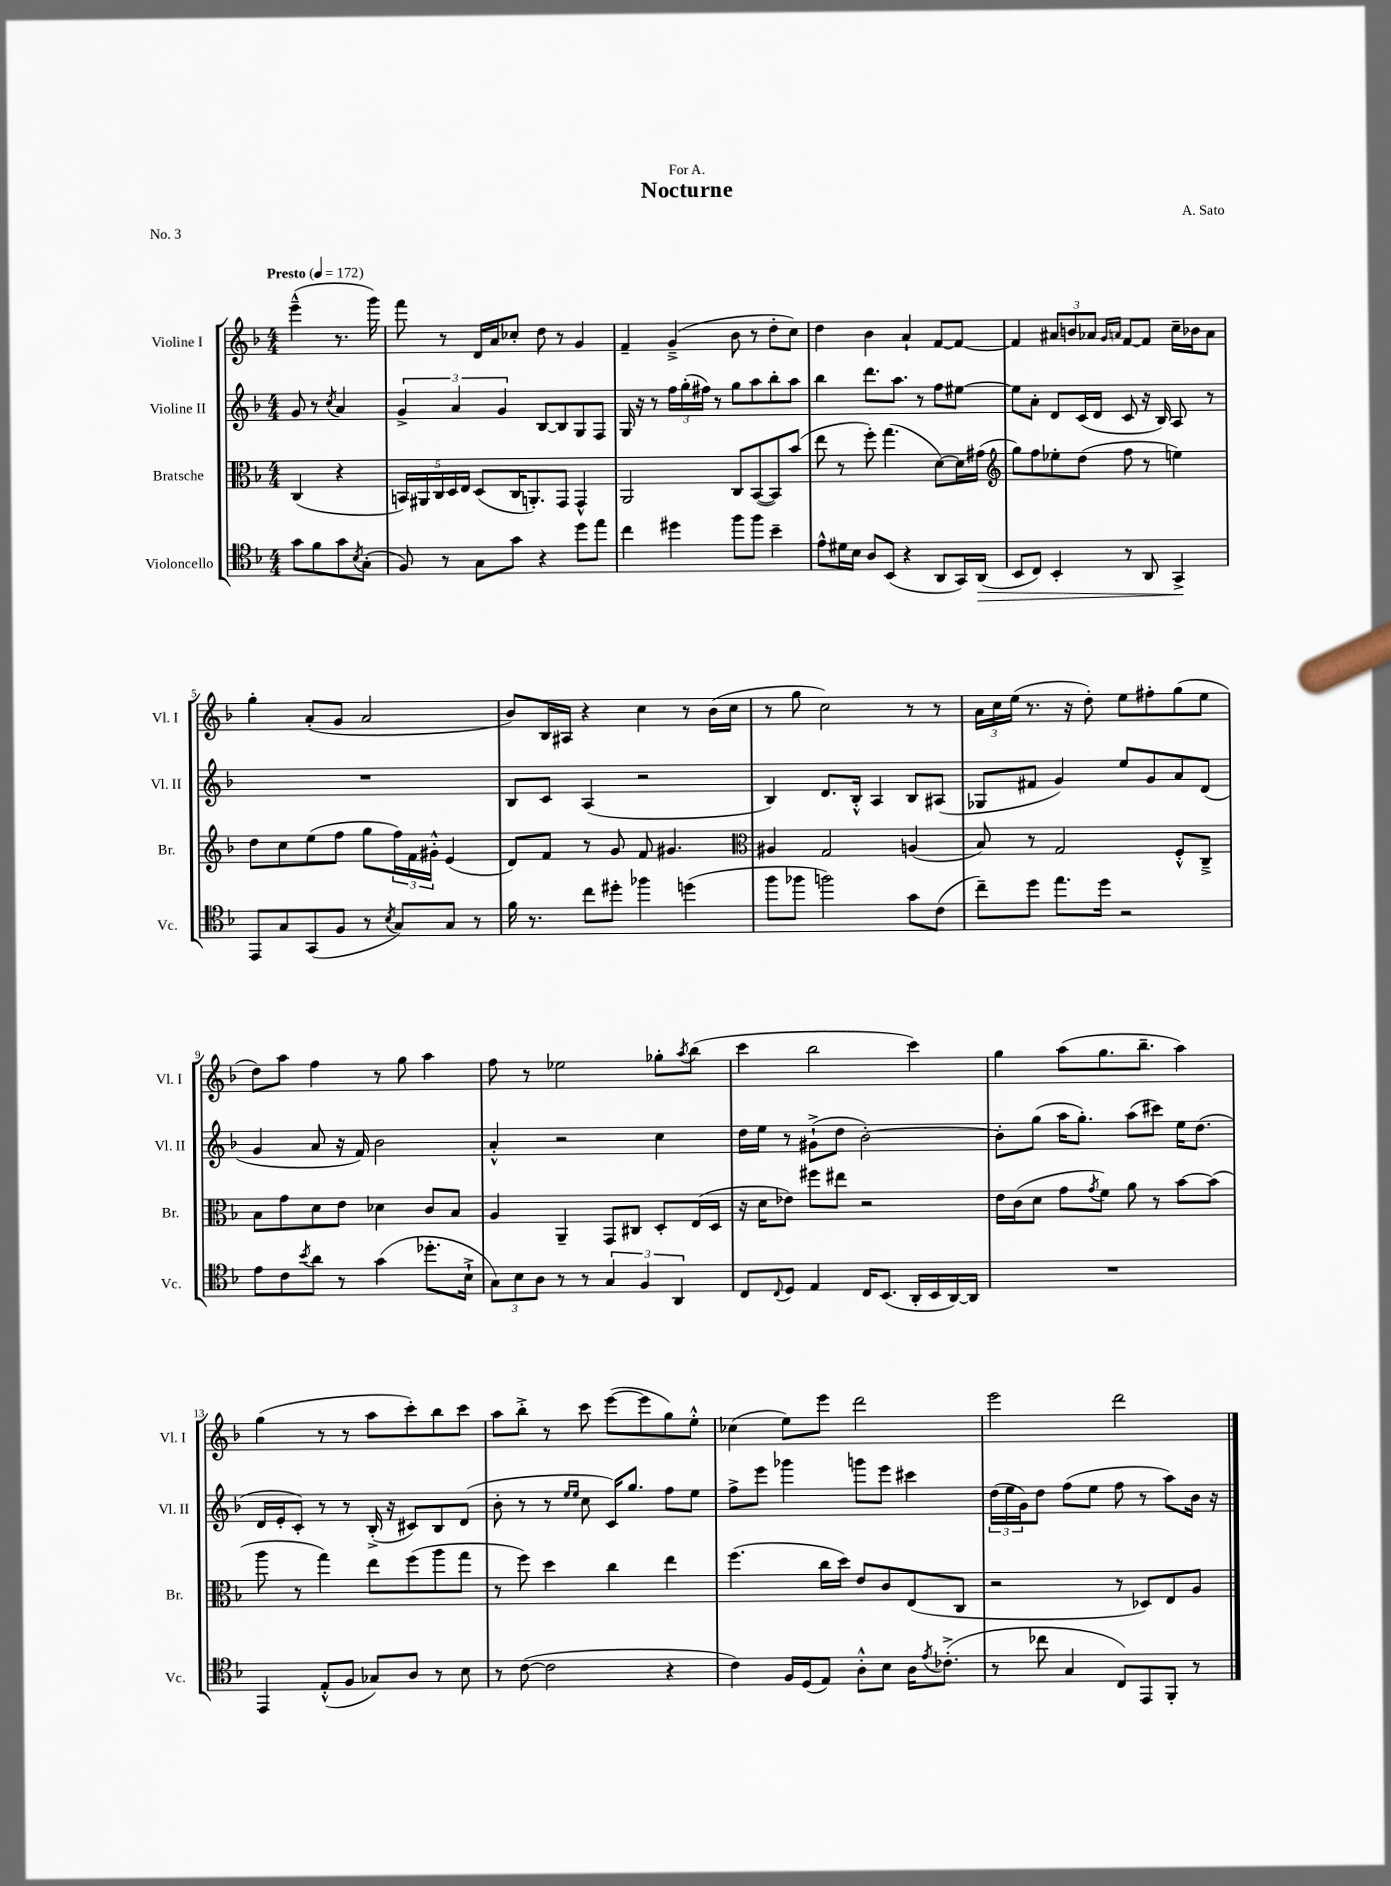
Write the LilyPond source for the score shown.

\header { title = "Nocturne" composer = "A. Sato" dedication = "For A." piece = "No. 3" }
<<
\new StaffGroup <<
\new Staff = "s0" \with { instrumentName = "Violine I" shortInstrumentName = "Vl. I" } {
    \clef treble \key f \major \numericTimeSignature \time 4/4 \partial 2 \tempo "Presto" 4 = 172
    e'''4---^( r8. g'''16) |
    f'''8 r8 d'16 a'16 ces''8-. d''8 r8 g'4 |
    f'4-- g'4--->( bes'8 r8 d''8-. c''8) |
    d''4 bes'4 a'4-! f'8~ f'8~ |
    f'4 \tuplet 3/2 { ais'8 b'8 aes'8 } \grace { g'16 a'16 } f'8~ f'8 c''16-- bes'16 a'8 |
    g''4-. a'8-.( g'8 a'2 |
    bes'8) bes16 ais16 r4 c''4 r8 bes'16( c''16 |
    r8 g''8 c''2) r8 r8 |
    \tuplet 3/2 { a'16 c''16 e''16( } r8. r16 d''8-.) e''8 fis''8-. g''8( e''8 |
    d''8) a''8 f''4 r8 g''8 a''4 |
    f''8 r8 ees''2 ges''8-. \acciaccatura { a''8 } bes''8( |
    c'''4 bes''2 c'''4) |
    g''4 a''8( g''8. bes''8.-- a''4) |
    g''4( r8 r8 a''8 c'''8-.) bes''8 c'''8 |
    a''8 bes''8-.-> r8 c'''8 e'''8~( e'''8 g''8) e''8-.-^ |
    ces''4( e''8) e'''8 d'''2 |
    e'''2 d'''2 \bar "|." |
}
\new Staff = "s1" \with { instrumentName = "Violine II" shortInstrumentName = "Vl. II" } {
    \clef treble \key f \major \numericTimeSignature \time 4/4 \partial 2
    g'8 r8 \acciaccatura { c''8 } a'4 |
    \tuplet 3/2 { g'4-> a'4 g'4 } bes8~ bes8 g8 f8 |
    g16 r16 r8 \tuplet 3/2 { f''16 g''16-.( fis''16) } r8 g''8 a''8 bes''8-. a''8 |
    bes''4 d'''8. a''8. r8 f''8 eis''8~ |
    eis''8 a'8-. d'8 c'16( d'16 c'8 r16 bes16) a8 r8 |
    R1 |
    bes8 c'8 a4( r2 |
    bes4) d'8. bes16-.-^ a4 bes8 ais8( |
    ges8 fis'8 g'4) e''8 g'8 a'8 d'8( |
    g'4 a'8 r16 f'16) bes'2 |
    a'4-.-^ r2 c''4 |
    d''16 e''16 r8 gis'8-!->( d''8 bes'2~-.) |
    bes'8-. g''8( a''16 g''8.-.) a''8( cis'''8) e''16 d''8.( |
    d'16 e'16-. c'8-.) r8 r8 bes16-.->( r16 cis'8) bes8 d'8( |
    bes'8-. r8 r8 \grace { e''16 e''16 } c''8 c'16) g''8. f''8 e''8 |
    f''8-> e'''8 ges'''4 g'''8 e'''8 cis'''4 |
    \tuplet 3/2 { d''16( e''16 g'16) } d''8 f''8( e''8 f''8 r8 a''8) bes'16 r16 \bar "|." |
}
\new Staff = "s2" \with { instrumentName = "Bratsche" shortInstrumentName = "Br." } {
    \clef alto \key f \major \numericTimeSignature \time 4/4 \partial 2
    c4( r4 |
    \tuplet 5/4 { b,16) ais,16 c16 d16 e16 } d8( c16 a,8.-.) g,8 g,4-^ |
    a,2 c8 bes,8~( bes,8) bes'8( |
    e''8 r8 f''8-.) g''4.( d'8~) d'16 gis'16( |
    \clef treble g''8) f''8 ees''8-. d''8( f''8 r8 e''4) |
    d''8 c''8 e''8( f''8 g''8 \tuplet 3/2 { f''16) f'16 gis'16-.-^ } e'4( |
    d'8) f'8 r8 g'8 f'8 gis'4. |
    \clef alto ais4 g2 a4( |
    bes8) r8 g2 f8-.-^ c8---> |
    bes8 g'8 d'8 e'8 des'4 c'8 bes8 |
    a4 a,4-- g,8 cis8 d8-. e16( d16 |
    r16 d'16 ees'8) fis''8 eis''8 r2 |
    e'16 c'16( d'8 g'8 \acciaccatura { g'8 } f'8) a'8 r8 bes'8~ bes'8( |
    a''8 r8 g''4) e''8 f''8( a''8 g''8 |
    r8 f''8) d''4 c''4 e''4 |
    f''4.( c''16 d''16) e'8 c'8 e8( c8 |
    r2 r8 des8) e8 a8 \bar "|." |
}
\new Staff = "s3" \with { instrumentName = "Violoncello" shortInstrumentName = "Vc." } {
    \clef tenor \key f \major \numericTimeSignature \time 4/4 \partial 2
    g'8 f'8 g'8 \acciaccatura { bes8 } g8-.( |
    f8) r8 g8 g'8 r4 d''8 e''8 |
    c''4 dis''4 f''8 f''8 bes'4-- |
    e'8-^ dis'16 bes16 a8 bes,8( r4 a,8 g,16) a,16\>( |
    bes,8 c8) bes,4-. r8 a,8 g,4->\! |
    e,8 g8 g,8( f8 r8 \acciaccatura { bes8 } g8) g8 r8 |
    f'16 r8. c''8 dis''8-. fes''4 d''4( |
    f''8 fes''8 f''2) g'8 c'8( |
    c''8--) d''8 e''8. d''16 r2 |
    e'8 c'8 \acciaccatura { bes'8 } a'8 r8 g'4( des''8.-. bes16-!-> |
    \tuplet 3/2 { g8) bes8 a8 } r8 r8 \tuplet 3/2 { g4 f4 a,4 } |
    c8 \appoggiatura { c8 } d8 e4 c16 bes,8.( a,16-. bes,16 a,16~) a,16 |
    R1 |
    e,4 e8-.-^( f8 ges8) a8 r8 bes8 |
    r8 c'8~( c'2 r4 |
    c'4) f16 d16( e8) a8-.-^ bes8 a16 \acciaccatura { e'8 } ces'8.-.->( |
    r8 ces''8 g4 c8) e,8 f,8-. r8 \bar "|." |
}
>>
>>
